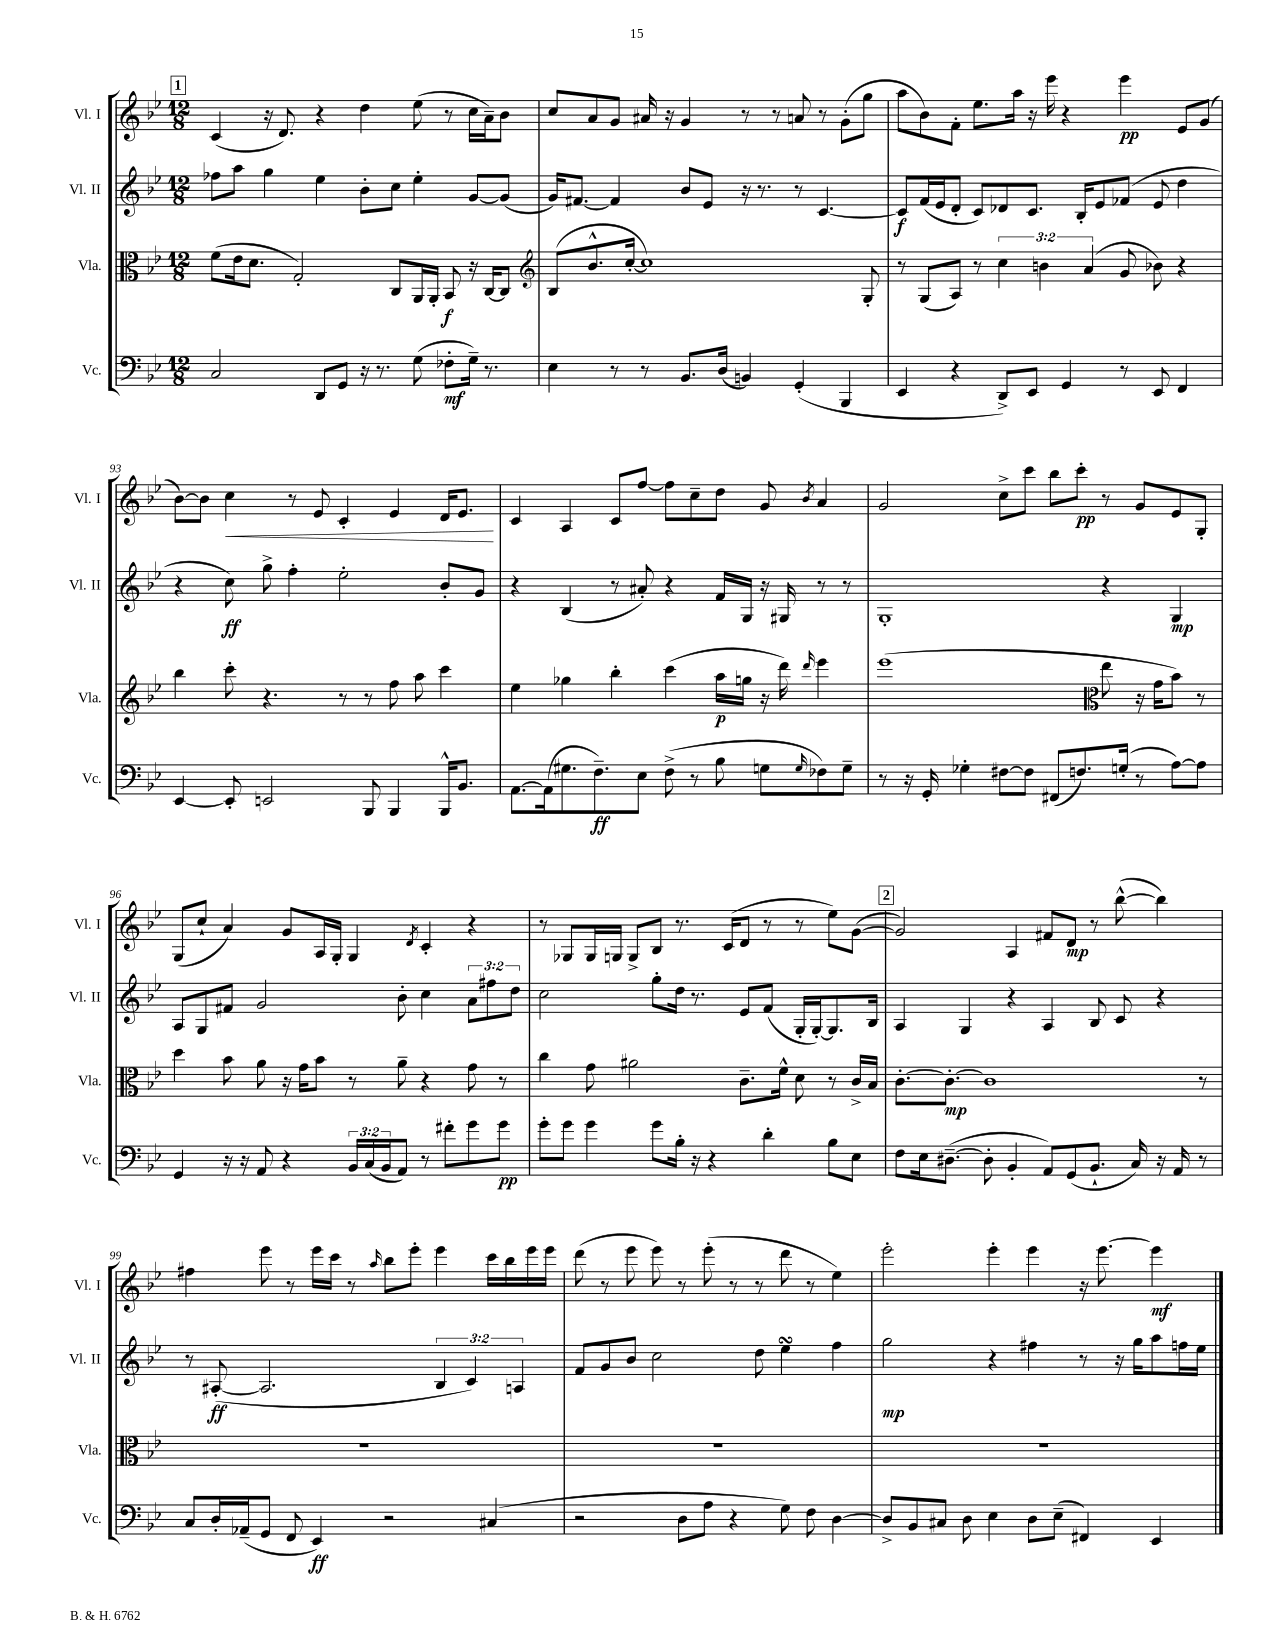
<<
\new StaffGroup <<
\new Staff = "s0" \with { instrumentName = "Vl. I" shortInstrumentName = "Vl. I" } {
    \clef treble \key bes \major \numericTimeSignature \time 12/8
    \mark \markup { \box "1" } c'4( r16 d'8.) r4 d''4 ees''8( r8 c''16 a'16--) bes'8 |
    c''8 a'8 g'8 ais'16 r16 g'4 r8 r8 a'8 r8 g'8-.( g''8 |
    a''8 bes'8) f'8-. ees''8. a''16 r16 ees'''16 r4 ees'''4\pp ees'8 g'8( |
    bes'8~) bes'8 c''4\< r8 ees'8 c'4-. ees'4 d'16 ees'8.\! |
    c'4 a4 c'8 f''8~ f''8 c''8-- d''8 g'8 \acciaccatura { bes'8 } a'4 |
    g'2 c''8-> c'''8 bes''8 c'''8-.\pp r8 g'8 ees'8 g8-. |
    g8( c''8-! a'4) g'8 a16 g16-. g4 \acciaccatura { d'8 } c'4-. r4 |
    r8 ges8 ges16 g16 g8-> bes8 r8. c'16( d'8 r8 r8 ees''8) g'8~( |
    \mark \markup { \box "2" } g'2) a4 fis'8 d'8\mp r8 bes''8~-^( bes''4) |
    fis''4 ees'''8 r8 ees'''16 c'''16 r8 \grace { a''16 } bes''8 ees'''8-. ees'''4 c'''16 bes''16 ees'''16 ees'''16 |
    d'''8( r8 ees'''8 ees'''8) r8 ees'''8-.( r8 r8 d'''8 r8 ees''4) |
    ees'''2-. ees'''4-. ees'''4 r16 ees'''8.~ ees'''4\mf \bar "|." |
}
\new Staff = "s1" \with { instrumentName = "Vl. II" shortInstrumentName = "Vl. II" } {
    \clef treble \key bes \major \numericTimeSignature \time 12/8 \override Staff.TupletNumber.text = #tuplet-number::calc-fraction-text
    \mark \markup { \box "1" } fes''8 a''8 g''4 ees''4 bes'8-. c''8 ees''4-. g'8~ g'8( |
    g'16) fis'8.~ fis'4 bes'8 ees'8 r16 r8. r8 c'4.~ |
    c'8\f f'16( ees'16 d'8-. c'8) des'8 c'8. bes16-. ees'8 fes'8( ees'8 d''4 |
    r4 c''8\ff) g''8-> f''4-. ees''2-. bes'8-. g'8 |
    r4 bes4( r8 ais'8-.) r4 f'16 g16 r16 gis16 r8 r8 |
    g1-. r4 g4\mp |
    a8 g8 fis'8 g'2 bes'8-. c''4 \tuplet 3/2 { a'8 fis''8 d''8 } |
    c''2 g''8-. d''16 r8. ees'8 f'8( g16-. g16~-.) g8. bes16 |
    \mark \markup { \box "2" } a4 g4 r4 a4 bes8 c'8 r4 |
    r8 ais8~-.\ff( ais2. \tuplet 3/2 { bes4 c'4) a4 } |
    f'8 g'8 bes'8 c''2 d''8 ees''4\turn f''4 |
    g''2\mp r4 fis''4 r8 r16 g''16 a''8 f''16 ees''16 \bar "|." |
}
\new Staff = "s2" \with { instrumentName = "Vla." shortInstrumentName = "Vla." } {
    \clef alto \key bes \major \numericTimeSignature \time 12/8 \override Staff.TupletNumber.text = #tuplet-number::calc-fraction-text
    \mark \markup { \box "1" } f'8( ees'16 d'8. g2-.) c8 a,16 a,16-. bes,8\f r16 c16~ c8 |
    \clef treble bes8( bes'8.-^ c''16~-. c''1) g8-. |
    r8 g8( a8) r8 \tuplet 3/2 { c''4 b'4 a'4( } g'8 bes'8) r4 |
    bes''4 c'''8-. r4. r8 r8 f''8 a''8 c'''4 |
    ees''4 ges''4 bes''4-. c'''4( a''16\p g''16 r16 d'''16) \grace { d'''16 } ees'''4 |
    ees'''1( \clef alto ees''8 r16 g'16 bes'8) r8 |
    d''4 bes'8 a'8 r16 g'16 bes'8 r8 a'8-- r4 g'8 r8 |
    c''4 g'8 ais'2 c'8.-- f'16-^ d'8 r8 c'16-> bes16 |
    \mark \markup { \box "2" } c'8.~-. c'8.~-.\mp c'1 r8 |
    R1. |
    R1. |
    R1. \bar "|." |
}
\new Staff = "s3" \with { instrumentName = "Vc." shortInstrumentName = "Vc." } {
    \clef bass \key bes \major \numericTimeSignature \time 12/8 \override Staff.TupletNumber.text = #tuplet-number::calc-fraction-text
    \mark \markup { \box "1" } c2 d,8 g,8 r16 r8. g8( fes8-.\mf g16--) r8. |
    ees4 r8 r8 bes,8. d16( b,4) g,4-.( bes,,4 |
    ees,4 r4 d,8->) ees,8 g,4 r8 ees,8 f,4 |
    ees,4~ ees,8-. e,2 bes,,8 bes,,4 bes,,16-^ bes,8. |
    a,8.~ a,16( gis8. f8.--\ff) ees8 f8->( r8 bes8 g8 \grace { g16 } fes8) g8-- |
    r8 r16 g,16-. ges4-. fis8~ fis8 fis,8( f8.) g16-.( r8 a8~) a8 |
    g,4 r16 r16 a,8 r4 \tuplet 3/2 { bes,16 c16( bes,16 } a,8) r8 fis'8-. g'8 g'8\pp |
    g'8-. g'8 g'4 g'8 bes16-. r16 r4 d'4-. bes8 ees8 |
    \mark \markup { \box "2" } f8 ees16 dis8.~--( dis8-. bes,4-. a,8) g,8( bes,8.-! c16) r16 a,16 r8 |
    c8 d16-. aes,16--( g,8 f,8 ees,4\ff) r2 cis4( |
    r2 d8 a8 r4 g8) f8 d4~ |
    d8-> bes,8 cis8 d8 ees4 d8 ees8--( fis,4) ees,4 \bar "|." |
}
>>
>>
\layout { \context { \Score currentBarNumber = #90 } }
